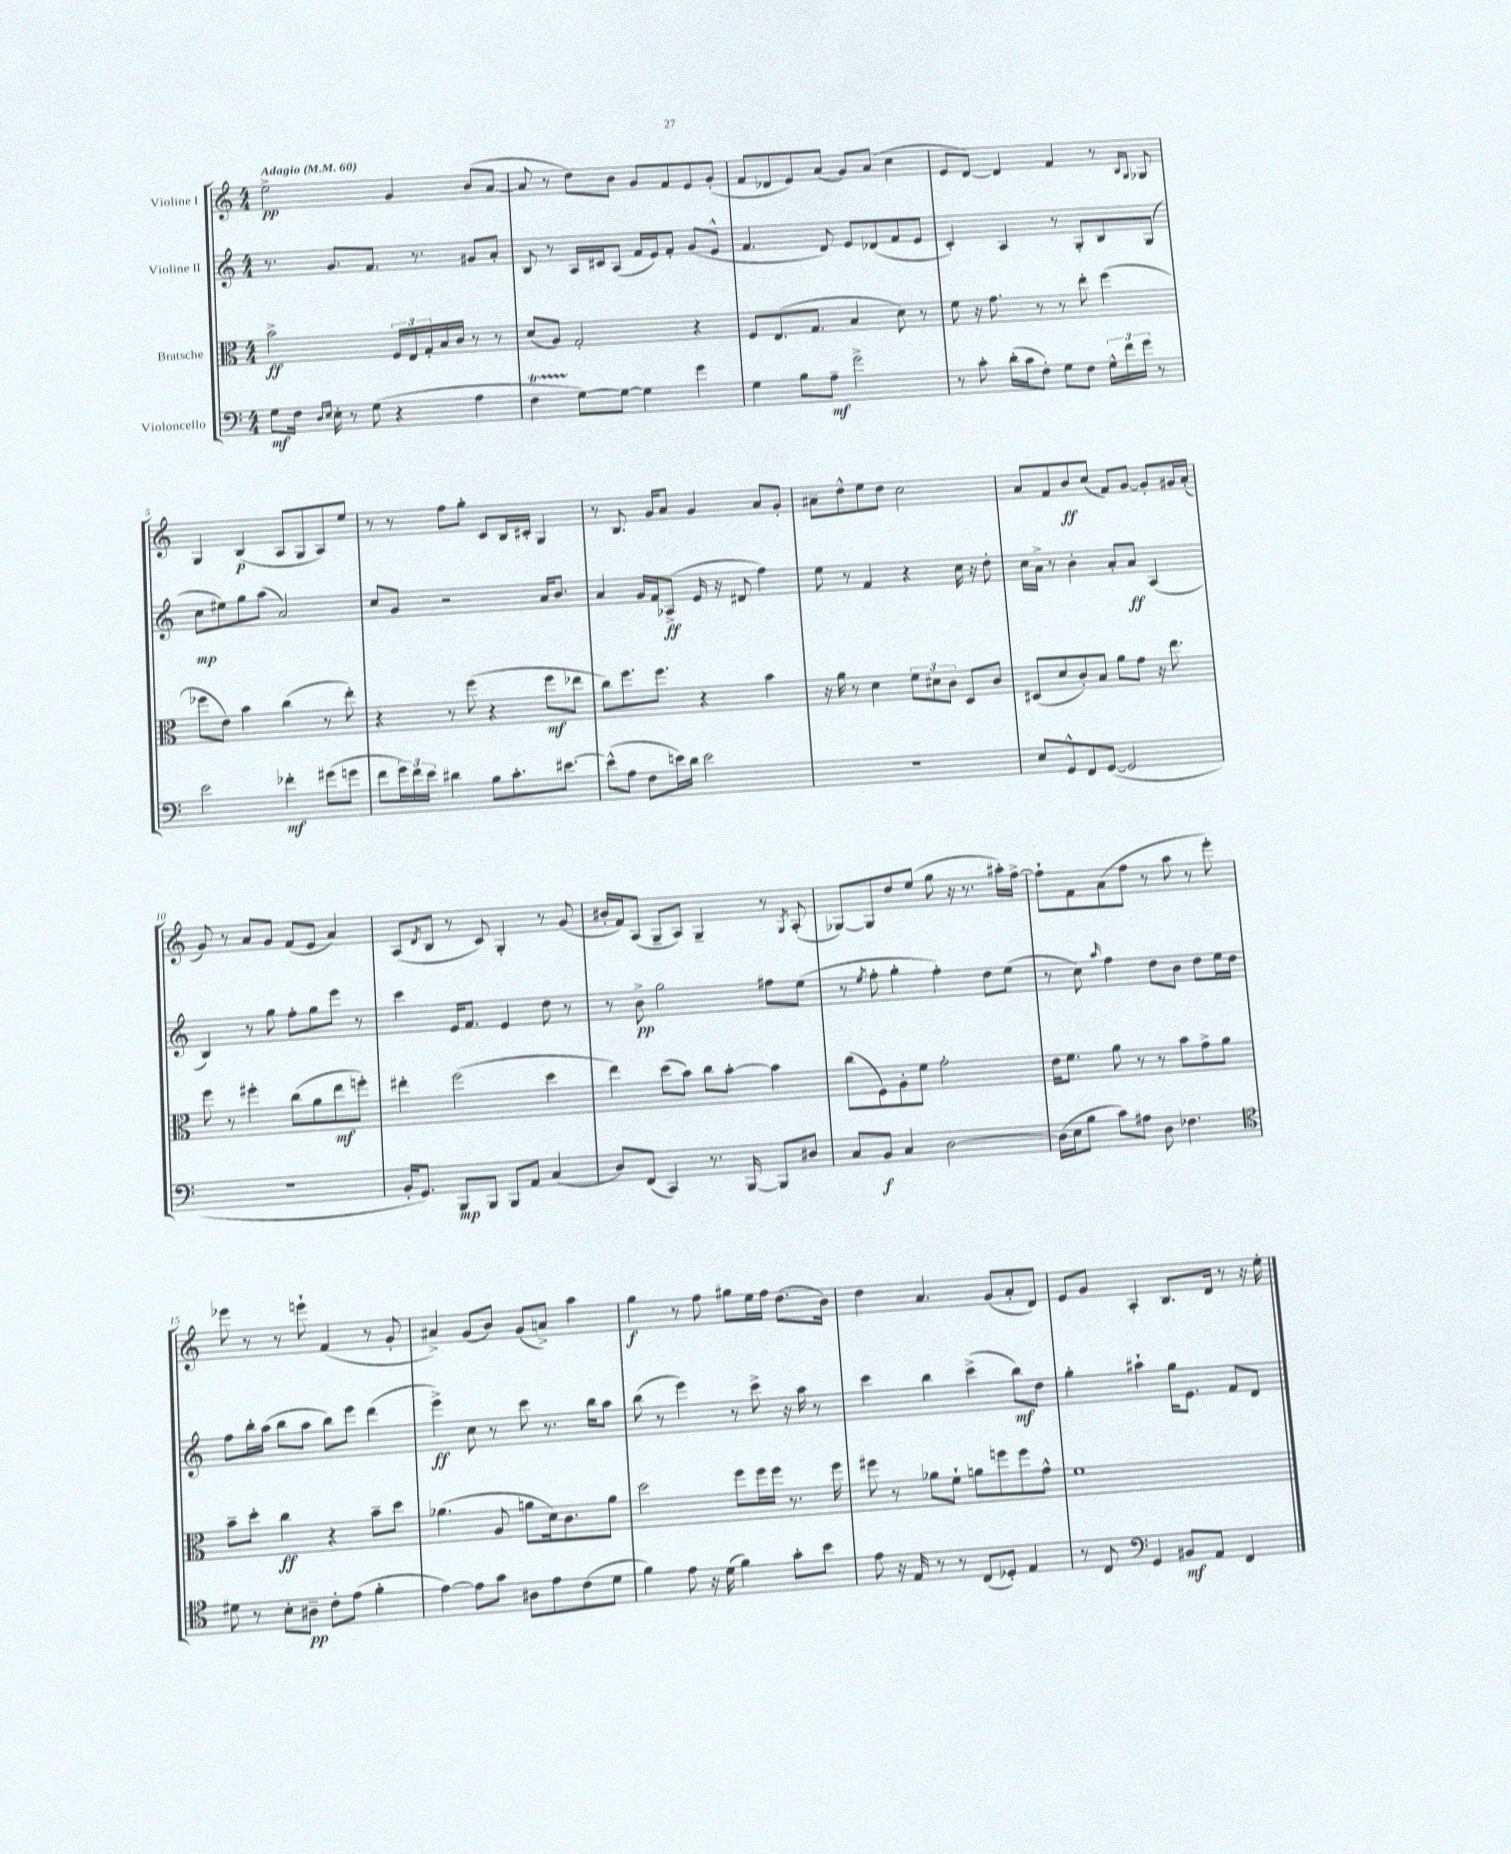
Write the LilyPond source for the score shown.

<<
\new StaffGroup <<
\new Staff = "s0" \with { instrumentName = "Violine I" } {
    \clef treble \key c \major \numericTimeSignature \time 4/4 \tempo "Adagio" 4 = 60
    e''2->\pp g'4 b'8( a'8~ |
    a'8 r8 d''8) b'8 g'8 f'8 e'8 g'8-.( |
    f'8 des'8 e'8) a'8( g'8) a'8( c''4 |
    e'8 d'8~) d'4 f'4 r8 \grace { b16 g16 } ges8 |
    g4 b4\p( a8 g8 a8) e''8 |
    r8 r8 f''8 g''8-. c'8 b16 cis'16-. g4 |
    r8 b8. g'16 a'8 g'4 a'8 g'8-. |
    ais'8-- d''8-^ e''8 d''8 c''2 |
    a'8 f'8 b'8\ff c''8( f'8) g'8~ g'8-. gis'16 a'16-.( |
    g'8) r8 a'8 g'8 f'8( e'8 a'4) |
    a8( \acciaccatura { d'8 } b8 r8 c'8) g4-. r8 g'8( |
    bis'16-. f'16) a8( g8-- a8) g4-- r8 \acciaccatura { g8 } a8-.( |
    ges8~) ges8 d''8 e''8( g''8 r16 r8. ais''16-.) f''16~-> |
    f''8-! f'8 a'8( f''8 r8 a''8 r8 e'''8-.) |
    ees'''8 r8 r8 e'''8-! f'4( r8 g'8-. |
    ais'4->) g'8( b'8) g'8( a'8->) a''4 |
    g''4\f r8 f''8 gis''8 e''16 f''16 d''8.( b'16) |
    d''4 a'4. g'8( a'8-. d'8) |
    e'8 g'8 a4-. b8. d'16 r8 r16 e''16-. \bar "|." |
}
\new Staff = "s1" \with { instrumentName = "Violine II" } {
    \clef treble \key c \major \numericTimeSignature \time 4/4
    r8. g'8. f'8. r8. gis'8 a'8-. |
    b8 r8 a16 cis'16 a8( f'16 e'16) f'8-. g'8( e'8-^ |
    f'4. d'8) e'8 des'8( f'8 e'8 |
    c'4-.) a4 r8 g8-. b8 g8( |
    c''8\mp eis''8) g''8 a''8( a'2) |
    c''8 g'8 r2 a'16 b'8. |
    a'4 g'16 f'16 aes8->\ff( e'16 r16 dis'8 f''4) |
    e''8 r8 f'4 r4 c''16 r16 d''8-. |
    c''16 a'16-> r8 b'4-. a'8-. a'8\ff a4( |
    b4) r8 g''8 f''8-. g''8 e'''8 r8 |
    c'''4 e'16 f'8. e'4 d''8 r8 |
    r8 b'8->\pp g''2 fis''8 e''8( |
    r8 \acciaccatura { e''8 } f''8-. g''4-. f''4-.) d''8 e''8( |
    r8 c''8) \grace { a''16 } f''4 d''8 b'8 d''8 e''16 d''16 |
    f''8 b''16-. a''16( b''8 a''8 b''8) e'''8 d'''4( |
    e'''4->\ff) c''8 r8 c'''8 r8. b''16 a''8 |
    b''8( r8 e'''4) r8 c'''8-> r16 a''16 r8 |
    c'''4 b''4 c'''4->( b''8\mf) d''8 |
    g''4-. ais''4-! g''16 e'8. f'8 d'8 \bar "|." |
}
\new Staff = "s2" \with { instrumentName = "Bratsche" } {
    \clef alto \key c \major \numericTimeSignature \time 4/4
    b'2->\ff \tuplet 3/2 { f16 e16 g16-. } b16 c'16 r8 r8 |
    d'8( a8) g2-. r4 |
    f8 e8.( g8. b4 d'8) r8 |
    f'8 r16 g'8. r8 r8 e''8-. f''4( |
    fes''8 e'8) b'4 c''4( r8 e''8-.) |
    r4 r8 f''8( r4 f''8\mf ees''8 |
    c''8) f''8. f''8. r4 b'4 |
    r16 a'16 r8 d'4 \tuplet 3/2 { f'8 dis'8 c'8 } d8 c'8 |
    dis8( d'8 c'8-.) b8 a'8 g'8 r16 e''8. |
    f''8 r8 fis''4-. c''8( a'8 e''8\mf f''8-.) |
    eis''4-. f''2( d''4 |
    e''4) d''8( b'8) c''8 b'8~-. b'4 |
    c''8( f8) a8-. f'8 g'2-. |
    e'16 f'8. a'8 r8 r8 b'8 g'8-> a'8 |
    b'8-- d''8-. c''4\ff r4 b'8-- d''8 |
    aes'4.( a8 a'8 d'16) c'8. a'8 |
    d''2 f''8 f''16 f''16 r8. f''16 |
    fis''8 r8 aes'8 f'8-! a'8 f''8 f''8 g'8-^ |
    f'1 \bar "|." |
}
\new Staff = "s3" \with { instrumentName = "Violoncello" } {
    \clef bass \key c \major \numericTimeSignature \time 4/4
    g8\mf f16 \grace { d16 e16 } e16-. r8 g8( r4 a4 |
    f4\startTrillSpan g8~\stopTrillSpan) g8~ g4 g'4 |
    g4 b8 a8--\mf g'2-> |
    r8 c'8-. d'16-.( c'16 f8-.) g8 f8 \tuplet 3/2 { g16-^ f'16 g'16 } r8 |
    e'2 fes'4-.\mf gis'8( g'8 |
    f'8 \tuplet 3/2 { g'16) f'16 e'16 } dis'4 b8 c'8.-. eis'8.~ |
    eis'8-^( a8 f8 e'16) d'16 e'2 |
    R1 |
    e8 g,8-^ f,8 g,8~( g,2 |
    R1 |
    b,16-. g,8.) b,,8\mp b,,8 b,,8 a,8 c4( |
    d8) f,8( c,4) r8. b,,16~ b,,8 dis8 |
    c8 b,8\f c4 d2~ |
    d16( e16 b8 c'8) ais8 d8 fes4. |
    \clef tenor dis'8 r8 b8-. ais8--\pp c'8-. e'8( f'4-. |
    e'4~) e'8 g'8 ais8 e'8 c'8( d'8 |
    f'4) e'8 r16 d'16( f'4) g'8-. b'8 |
    e'8 r16 e16 r8 r8 c8( des8-.) e4 |
    r8 c8 \clef bass g,4 bis,8\mf a,8 f,4 \bar "|." |
}
>>
>>
